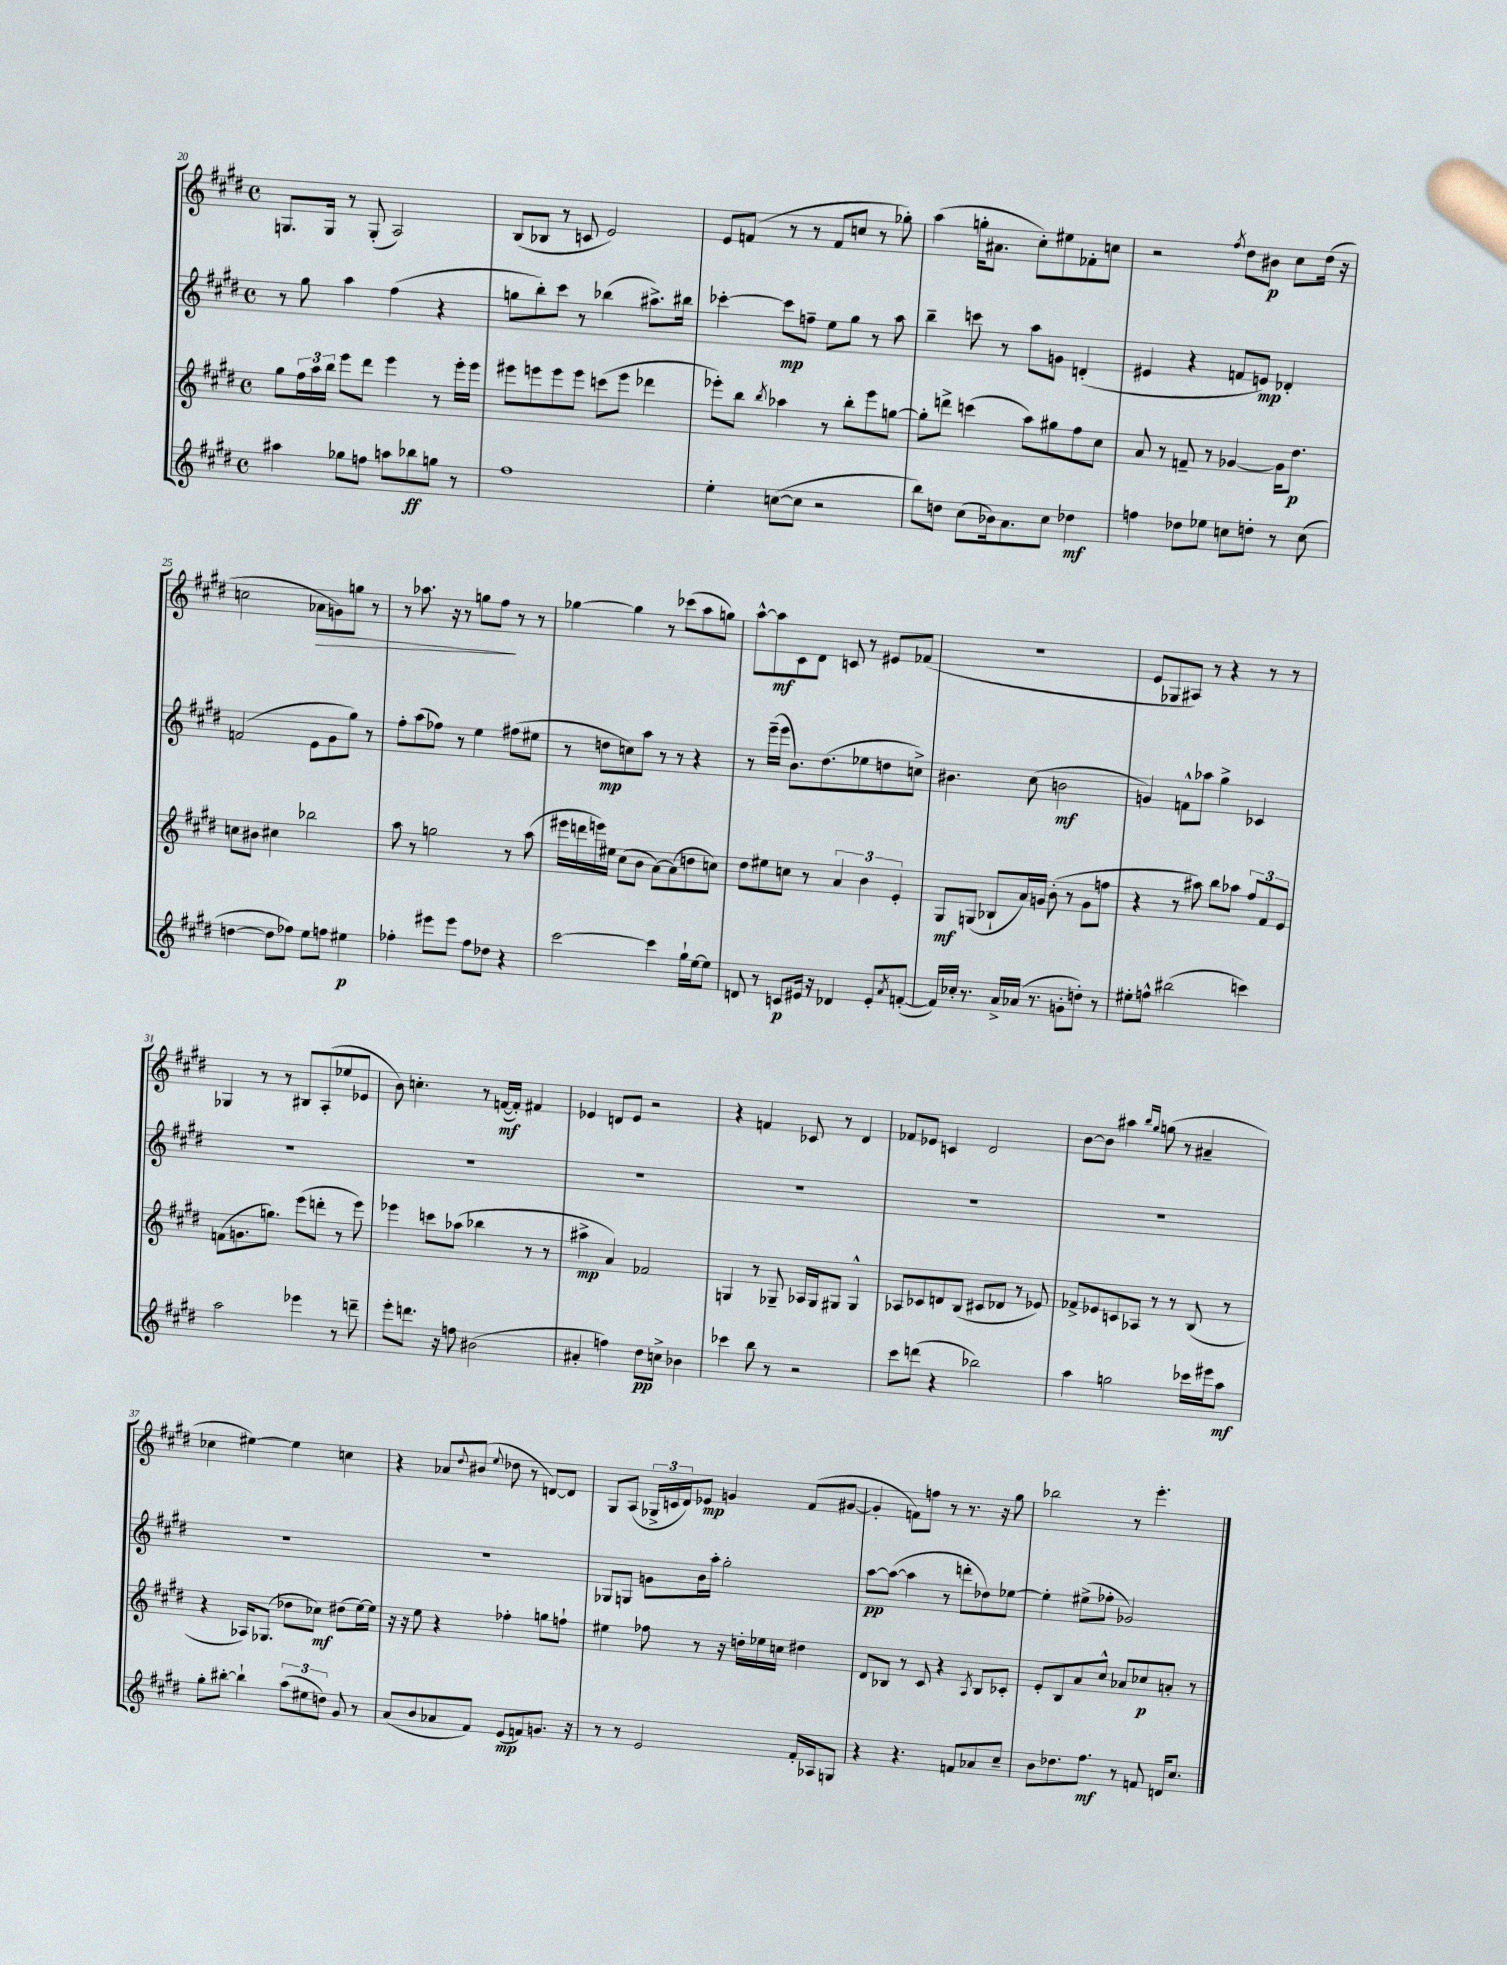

**kern	**dynam	**kern	**dynam	**kern	**dynam	**kern	**dynam
*part4	*part4	*part3	*part3	*part2	*part2	*part1	*part1
*staff4	*staff4	*staff3	*staff3	*staff2	*staff2	*staff1	*staff1
*clefG2	*	*clefG2	*	*clefG2	*	*clefG2	*
*k[f#c#g#d#]	*	*k[f#c#g#d#]	*	*k[f#c#g#d#]	*	*k[f#c#g#d#]	*
*M4/4	*	*M4/4	*	*M4/4	*	*M4/4	*
*met(c)	*	*met(c)	*	*met(c)	*	*met(c)	*
=20	=20	=20	=20	=20	=20	=20	=20
4aa#X\	.	8gg#\L	.	8r	.	8.Gn/L	.
.	.	24ff#\L	.	8gg#\	.	.	.
.	.	24aa\	.	.	.	.	.
.	.	.	.	.	.	16G/Jk	.
.	.	24bb\JJ	.	.	.	.	.
8gg-X\L	.	8eee\L	.	4aa\	.	8r	.
8ffn\J	.	8ddd#\J	.	.	.	(8G'/	.
8aan\L	.	4eee\	.	(4ff#\	.	2A/)	.
8bb-X\	ff	.	.	.	.	.	.
8ggn\J	.	8r	.	4r	.	.	.
8r	.	16eee'\LL	.	.	.	.	.
.	.	16eee\JJ	.	.	.	.	.
=21	=21	=21	=21	=21	=21	=21	=21
1ff#	.	8eee#X\L	.	8ggn\L	.	(8B/L	.
.	.	8eeen\	.	8bb'\)	.	8B-X/J	.
.	.	8eee\	.	8ccc#\J	.	8r	.
.	.	8eee\J	.	8r	.	8cn/	.
.	.	(8cccn\L	.	(4bb-X\	.	2e/)	.
.	.	8eee\J	.	.	.	.	.
.	.	4ddd-X\	.	8.aa#X^\L)	.	.	.
.	.	.	.	16bb#X\Jk	.	.	.
=22	=22	=22	=22	=22	=22	=22	=22
4ee'\	.	8eee-X'\L)	.	[4ccc-X'\	.	8e/L	.
.	.	8bb\J	.	.	.	(8fn/J	.
.	.	8qbb/	.	.	.	.	.
([8ccn\L	.	4aa-X\	.	8ccc-\L]	mp	8r	.
8cc\J]	.	.	.	8ffn~\J	.	8r	.
2r	.	8r	.	8ee\L	.	8f/L	.
.	.	8bb'\L	.	8gg#\J	.	8ccn/J	.
.	.	8eee-\	.	8r	.	8r	.
.	.	[8ggn\J	.	8aa\	.	8gg-X'\)	.
=23	=23	=23	=23	=23	=23	=23	=23
8bb\L)	.	8gg'\L]	.	4bb~\	.	(4aa\	.
8ddn\J	.	8dddn^\J	.	.	.	.	.
(8cc#\L	.	(4cccn\	.	8cccn\	.	16ggn'\KL	.
.	.	.	.	.	.	8.a#X\J	.
16b-X\k)	.	.	.	8r	.	.	.
8.a\	.	.	.	.	.	.	.
.	.	8aa\L)	.	8aa\L	.	8cc#'\L)	.
8cc#\J	.	8gg#X\	.	8gn\J	.	8ee#X\	.
4dd-X\	mf	8ff#\	.	(4dn'/	.	8f-X'\	.
.	.	8cc#\J	.	.	.	8ccn\J	.
=24	=24	=24	=24	=24	=24	=24	=24
4ffn\	.	8a/	.	4e#X/	.	2r	.
.	.	8r	.	.	.	.	.
8dd-X\L	.	8fn~/	.	4r	.	.	.
8ee-X\J	.	8r	.	.	.	.	.
.	.	.	.	.	.	8qff#/	.
8ccn\L	.	[4g-X/	.	8fn/L	.	8dd#\L	.
8ddn'\J	.	.	.	8en/J)	mp	8b#X\J	p
8r	.	16g-\KL]	.	4d-X'/	.	8cc#\L	.
.	.	8.dd#\J	p	.	.	.	.
(8cc\	.	.	.	.	.	(16dd#\Jk	.
.	.	.	.	.	.	16r	.
!!LO:LB:g=z
=25	=25	=25	=25	=25	=25	=25	=25
[4ddn\	.	8ccn\L	.	(2fn/	.	2ccn\	.
.	.	8b#X\J	.	.	.	.	.
8dd\L]	.	4cc#X\	.	.	.	.	.
8ff-X\J)	.	.	.	.	.	.	.
!	!	!	!	!	!	!	!LO:HP:b
8ee\L	.	2bb-X\	.	8e\L	.	8a-X\L	>
8ffn\J	.	.	.	8g#\	.	8gn\)	.
4ee#X\	p	.	.	8gg#\J)	.	8ggn\J	.
.	.	.	.	8r	.	8r	.
=26	=26	=26	=26	=26	=26	=26	=26
4ff-X'\	.	8aa\	.	8ff#'\L	.	8r	.
.	.	8r	.	(8aa\	.	8.aa-X\	.
8eee#X\L	.	2ggn\	.	8ff-X\J)	.	.	.
.	.	.	.	.	.	16r	.
8eee#\J	.	.	.	8r	.	8r	.
8ff-\L	.	.	.	4ee\	.	8ggn\L	.
8dd-X\J	.	.	.	.	.	8ff#\J	.
4r	.	8r	.	(8ff#X\L	.	8r	]
.	.	(8aa\	.	8ee#X\J	.	8r	.
=27	=27	=27	=27	=27	=27	=27	=27
[2ccc#\	.	16eee#X\LL	.	8r	.	[4gg-X\	.
.	.	16dddn\	.	.	.	.	.
.	.	16eeen\)	.	8ddn\L	mp	.	.
.	.	16ee#X\JJ	.	.	.	.	.
.	.	(8cc#\L	.	8ccn\)	.	4gg-\]	.
.	.	8b\J	.	8aa\J	.	.	.
4ccc#\]	.	[8a\L)	.	8r	.	8r	.
.	.	(8a\]	.	8r	.	(8ccc-X\L	.
16gg#`\LL	.	8ddn\	.	4r	.	8aa\	.
[16ee\J	.	.	.	.	.	.	.
8ee\J]	.	8ccn\J)	.	.	.	8ggn\J)	.
=28	=28	=28	=28	=28	=28	=28	=28
8dn/	.	8dd#\L	.	8r	.	[8aa^^\L	.
8r	.	8ee#X\	.	(16eee~\LL	.	8aa\]	mf
.	.	.	.	16eee\JJ	.	.	.
8cn/L	p	8ccn\J	.	8.b\L)	.	8c#\	.
16e#X/Jk	.	8r	.	.	.	8d#\J	.
16r	.	.	.	(8.dd#\	.	.	.
4d-X/	.	6a/	.	.	.	8cn/	.
.	.	.	.	8ee-X\	.	8r	.
.	.	6b\	.	.	.	.	.
8e#'/L	.	.	.	8ddn\	.	8e#X/L	.
.	.	6e'/	.	.	.	.	.
8qa/	.	.	.	.	.	.	.
([8fn'/J	.	.	.	8ccn^\J)	.	(8f-X/J	.
=29	=29	=29	=29	=29	=29	=29	=29
16f/LL])	.	8G#/L	mf	4.b#X\	.	1r	.
16cc-X'/JJ	.	.	.	.	.	.	.
8.r	.	(8Gn/J	.	.	.	.	.
.	.	8B-X`/L	.	.	.	.	.
16a^/LL	.	.	.	.	.	.	.
(16a-X/JJ	.	16a/L)	.	(8cc#\	.	.	.
8.r	.	16gn/JJ	.	.	.	.	.
.	.	(8b'\	.	2bn\	mf	.	.
8gn'\L	.	8r	.	.	.	.	.
8ddn'\J)	.	8g\L	.	.	.	.	.
8r	.	8ffn\J	.	.	.	.	.
=30	=30	=30	=30	=30	=30	=30	=30
8ee#X'\L	.	4r	.	4gn/)	.	8e/L	.
8ffn^^\J	.	.	.	.	.	8G-X/	.
(2bb#X\	.	8r	.	8fn^^\L	.	8A#X/J)	.
.	.	8aa#X\)	.	8aa-X\J	.	8r	.
.	.	8bb\L	.	4gg#^\	.	4r	.
.	.	8aa-X\J	.	.	.	.	.
4cccn\)	.	12ff#/L	.	4c-X/	.	8r	.
.	.	12f#/	.	.	.	.	.
.	.	.	.	.	.	8r	.
.	.	12e/J	.	.	.	.	.
!!LO:LB:g=z
=31	=31	=31	=31	=31	=31	=31	=31
2aa\	.	(8fn\L	.	1r	.	4G-X/	.
.	.	8.gn\	.	.	.	.	.
.	.	.	.	.	.	8r	.
.	.	8.ggn\J)	.	.	.	.	.
.	.	.	.	.	.	8r	.
4eee-X\	.	(8eee\L	.	.	.	8B#X/L	.
.	.	8dddn'\J	.	.	.	(8A'/	.
8r	.	8r	.	.	.	8ee-X/	.
8dddn~\	.	8eee\)	.	.	.	8e-X/J	.
=32	=32	=32	=32	=32	=32	=32	=32
8eee'\L	.	4eee-X\	.	1r	.	8b\)	.
8.dddn\J	.	.	.	.	.	4.ccn'\	.
.	.	8cccn\L	.	.	.	.	.
16r	.	.	.	.	.	.	.
8ffn\	.	(8aa-X\J	.	.	.	.	.
(2b#X\	.	4bb-X\	.	.	.	8r	.
.	.	.	.	.	.	([16fn/LL	mf
.	.	.	.	.	.	16f'/JJ])	.
.	.	8r	.	.	.	4f#X/	.
.	.	8r	.	.	.	.	.
=33	=33	=33	=33	=33	=33	=33	=33
4a#X'/	.	4aa#X^\	mp	1r	.	4e-X/	.
4ffn\)	.	4a/)	.	.	.	8dn/L	.
.	.	.	.	.	.	8e-/J	.
8dd#\L	pp	2f-X/	.	.	.	2r	.
8ccn^\J	.	.	.	.	.	.	.
4b-X\	.	.	.	.	.	.	.
=34	=34	=34	=34	=34	=34	=34	=34
4ccc-X\	.	4Gn/	.	1r	.	4r	.
8bb\	.	8r	.	.	.	4fn/	.
8r	.	8G-X~/	.	.	.	.	.
2r	.	16A-X/LL	.	.	.	8c-X/	.
.	.	16G-/J	.	.	.	.	.
.	.	8G#X/J	.	.	.	8r	.
.	.	4G#^^/	.	.	.	4d#/	.
=35	=35	=35	=35	=35	=35	=35	=35
8ccc#\L	.	8A-X/L	.	1r	.	8f-X/L	.
(8dddn\J	.	8c-X/	.	.	.	8e-X/J	.
4r	.	8dn/	.	.	.	4cn/	.
.	.	(8B/J	.	.	.	.	.
2bb-X\)	.	8c#X/L	.	.	.	2d#/	.
.	.	8d-X/J	.	.	.	.	.
.	.	8r	.	.	.	.	.
.	.	8e-X/)	.	.	.	.	.
=36	=36	=36	=36	=36	=36	=36	=36
4aa\	.	8f-X^/L	.	1r	.	[8b\L	.
.	.	8e-X/	.	.	.	8b\J]	.
2ggn\	.	8cn/	.	.	.	4aa#X\	.
.	.	8A-X/J	.	.	.	.	.
.	.	.	.	.	.	16qqbb/LL	.
.	.	.	.	.	.	16qqgg#/JJ	.
.	.	8r	.	.	.	(8ggn\	.
.	.	8r	.	.	.	8r	.
16ccc-X\LL	.	(8B/	.	.	.	4a#X~/	.
16eee#X\J	.	.	.	.	.	.	.
8aa\J	mf	8r	.	.	.	.	.
!!LO:LB:g=z
=37	=37	=37	=37	=37	=37	=37	=37
8gg#'\L	.	4r	.	1r	.	4cc-X\	.
[8bb#X'\J	.	.	.	.	.	.	.
4bb#`\]	.	16A-X/KL)	.	.	.	[4ee#X\)	.
.	.	(8.G-X/J	.	.	.	.	.
(12aa\L	.	8dd-X\L	.	.	.	4ee#\]	.
12ee#X\	.	.	.	.	.	.	.
.	.	8cc-X\J)	mf	.	.	.	.
12ddn\J)	.	.	.	.	.	.	.
8g#/	.	(8dd#X\L	.	.	.	4ccn\	.
8r	.	[16ee\L)	.	.	.	.	.
.	.	16ee\JJ]	.	.	.	.	.
=38	=38	=38	=38	=38	=38	=38	=38
(8a/L	.	16r	.	1r	.	4r	.
.	.	16r	.	.	.	.	.
8b/	.	8ee\	.	.	.	.	.
8a-X/	.	4r	.	.	.	8a-X/L	.
.	.	.	.	.	.	8qqdd#/	.
8f#/J)	.	.	.	.	.	(8b#X/J	.
.	.	.	.	.	.	8qqee/	.
(8e/L	mp	4ff-X'\	.	.	.	8dd-X\	.
8fn/)	.	.	.	.	.	8r	.
8.gn/J	.	8ggn\L	.	.	.	[8dn/L)	.
.	.	8ffn`\J	.	.	.	8d/J]	.
16r	.	.	.	.	.	.	.
=39	=39	=39	=39	=39	=39	=39	=39
8r	.	4ee#X\	.	8G-X/L	.	8G#/L	.
8r	.	.	.	8Gn/J	.	(8A/J	.
2e/	.	8ff-X\	.	8gn\L	.	24G-X^/LL	.
.	.	.	.	.	.	24cn/	.
.	.	.	.	.	.	24d#/J)	.
.	.	8r	.	16b\L	.	8e-X/J	mp
.	.	.	.	16aa'\JJ	.	.	.
.	.	16r	.	2gg#'\	.	4gn/	.
.	.	16ddn'\LL	.	.	.	.	.
.	.	16ee-X\	.	.	.	.	.
.	.	16ccn\JJ	.	.	.	.	.
16f#'/LL	.	4dd#X\	.	.	.	(8f#/L	.
16A-X/J	.	.	.	.	.	.	.
8Gn/J	.	.	.	.	.	[8g#X/J	.
=40	=40	=40	=40	=40	=40	=40	=40
4r	.	8d#/L	.	[8aa\L	pp	4g#'/]	.
.	.	8B-X/J	.	(8aa\J_	.	.	.
4.r	.	8r	.	4aa\]	.	8fn\L)	.
.	.	8c#/	.	.	.	8ffn\J	.
.	.	4r	.	8r	.	8r	.
8fn/L	.	.	.	8dddn'\L	.	8.r	.
.	.	8qA/	.	.	.	.	.
8a-X/	.	8B-/L	.	8dd-X\)	.	.	.
.	.	.	.	.	.	16r	.
8cc#~/J	.	8c-X'/J	.	[8ee-X\J	.	8gg#\	.
=41	=41	=41	=41	=41	=41	=41	=41
8b\L	.	8e'/L	.	4ee-'\]	.	2bb-X\	.
8.dd-X\	.	8B/	.	.	.	.	.
.	.	8a/	.	(8ee#X^\L	.	.	.
8.ff#\J	mf	.	.	.	.	.	.
.	.	8cc#^^/J	.	8ff-X'\J	.	.	.
8r	.	8a-X/L	.	2g-X/)	.	8r	.
8fn/	.	8cc-X/	p	.	.	4.eee'\	.
16dn/KL	.	8an'/J	.	.	.	.	.
8.cc#/J	.	.	.	.	.	.	.
.	.	8r	.	.	.	.	.
==	==	==	==	==	==	==	==
*-	*-	*-	*-	*-	*-	*-	*-
